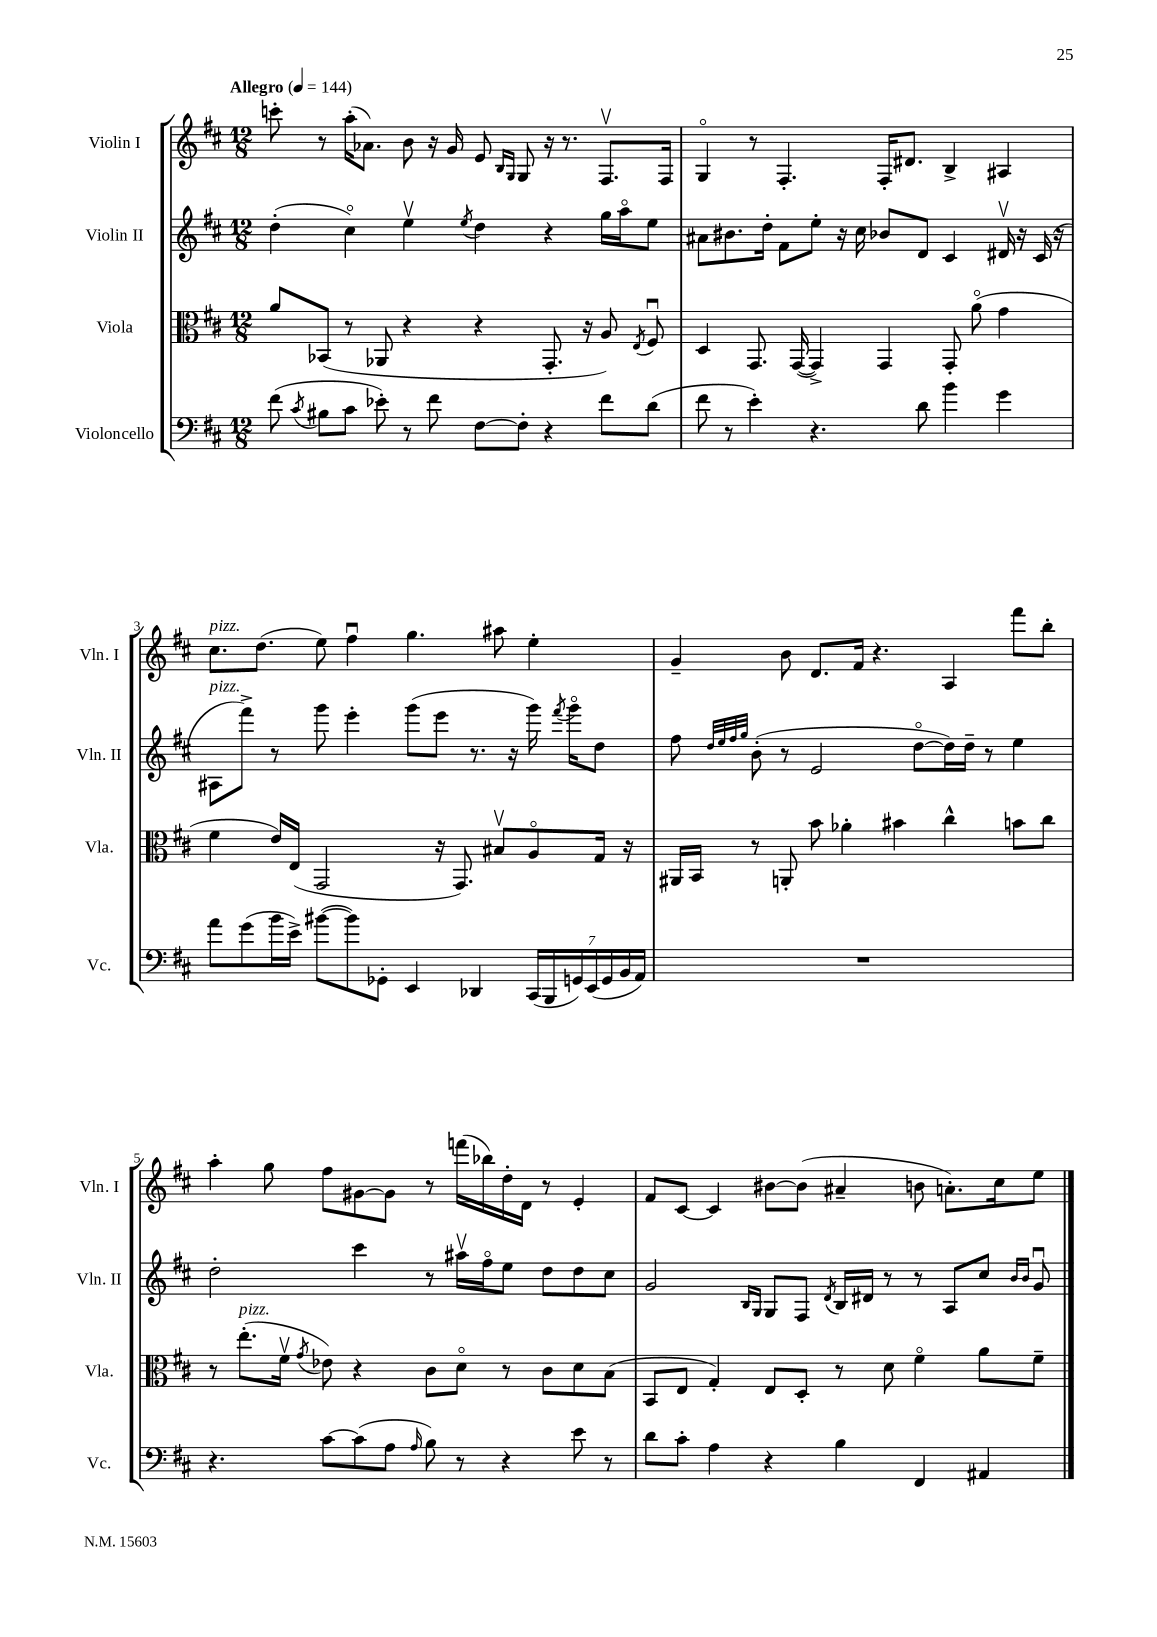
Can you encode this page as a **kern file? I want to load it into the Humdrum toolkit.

**kern	**kern	**kern	**kern
*staff4	*staff3	*staff2	*staff1
*clefF4	*clefC3	*clefG2	*clefG2
*k[f#c#]	*k[f#c#]	*k[f#c#]	*k[f#c#]
*M12/8	*M12/8	*M12/8	*M12/8
*MM144	*MM144	*MM144	*MM144
(8f#\	8a/L	(4dd'\	8ccc'\
8qc#/	.	.	.
8B#\L	(8BB-/J	.	8r
8c#\J	8r	4cc#o\)	(16aa'\LK
.	.	.	8.a-\J)
8e-'\)	8AA-/	.	.
8r	4r	4eev\	8b\
8f#\	.	.	16r
.	.	.	16g/
.	.	8qee/	.
[8F#\L	4r	4dd\	8e/
.	.	.	16qqB/LL
.	.	.	16qqG/JJ
8F#'\]J	.	.	8G/
4r	8.GG'/	4r	16r
.	.	.	8.r
.	16r	.	.
8f#\L	8A/)	16gg\LL	8.F#v/L
.	.	16aao\J	.
.	8qE/	.	.
(8d\J	8F#u/	8ee\J	.
.	.	.	16F#/Jk
=	=	=	=
8f#\	4D/	8a#\L	4Go/
8r	.	8.b#\	.
4e'\)	8.GG/	.	8r
.	.	16dd'\Jk	.
.	.	8f#\L	4.F#'/
.	([16GG/	.	.
4.r	4GG^/])	8ee'\J	.
.	.	16r	.
.	.	16cc#\	.
.	4GG/	8b-/L	16F#'/LK
.	.	.	8.d#/J
8d\	.	8d/J	.
4b\	8GG'/	4c#/	4B^/
.	(8ao\	.	.
4g\	4g\	16d#v/	4A#/
.	.	16r	.
.	.	(16c#/	.
.	.	16r	.
=	=	=	=
8a\L	4f#\	8A#\L	8.cc#\L
(8g\	.	8fff#^\J)	.
.	.	.	(8.dd\J
16b\L	16e/LL)	8r	.
16e^\JJ)	(16E/JJ	.	.
([8b#\L	2GG/	8ggg\	8ee\)
8b#\])	.	4eee'\	4ff#u\
8GG-'\J	.	.	.
4EE/	.	(8ggg\L	4.gg\
.	16r	8eee\J	.
.	8.GG/)	.	.
4DD-/	.	8.r	.
.	8B#v/L	.	8aa#\
.	.	16r	.
(28CC#/LL	8Ao/	16ggg\)	4ee'\
28BBB/	.	.	.
.	.	8qfff#/	.
.	.	16gggo\LK	.
28GG/)	.	.	.
(28EE/	.	.	.
.	16G/Jk	8dd\J	.
28GG/	.	.	.
28BB/	.	.	.
.	16r	.	.
28AA/JJ)	.	.	.
=	=	=	=
1.r	16AA#/LL	8ff#\	4g~/
.	16BB/JJ	.	.
.	.	32qqdd/LLL	.
.	.	32qqee/	.
.	.	32qqff#/	.
.	.	32qqgg/JJJ	.
.	8r	(8b'\	.
.	8AA'/	8r	8b\
.	8b\	2e/	8.d/L
.	4a-'\	.	.
.	.	.	16f#/Jk
.	.	.	4.r
.	4b#\	.	.
.	.	[8ddo\L	.
.	4cc#^^\	16dd\]L)	4A/
.	.	16dd~\JJ	.
.	.	8r	.
.	8b\L	4ee\	8fff#\L
.	8cc#\J	.	8bb'\J
=	=	=	=
4.r	8r	2dd'\	4aa'\
.	(8.ee'\L	.	.
.	.	.	8gg\
.	16f#v\Jk	.	.
.	8qg/	.	.
[8c#\L	8e-\)	.	8ff#\L
(8c#\]	4r	4ccc#\	[8g#\
8A\J	.	.	8g#\]J
16qqA/	.	.	.
8B\)	8c#\L	8r	8r
8r	8do\J	16aa#v\LL	(16fff\LL
.	.	16ff#o\J	16bb-\)
4r	8r	8ee\J	16dd'\
.	.	.	16d\JJ
.	8c#\L	8dd\L	8r
8e\	8d\	8dd\	4e'/
8r	(8B\J	8cc#\J	.
=	=	=	=
8d\L	8BB/L	2g/	8f#/L
8c#'\J	8E/J	.	[8c#/J
4A\	4G'/)	.	4c#/]
.	.	16qqB/LL	.
.	.	16qqG/JJ	.
4r	8E/L	8G/L	[8b#\L
.	8D'/J	8F#/J	(8b#\]J
.	.	8qd/	.
4B\	8r	16B/LL	4a#~/
.	.	16d#/JJ	.
.	8d\	8r	.
4FF#/	4f#o\	8r	8b\
.	.	8A/L	8.a'\L)
4AA#/	8a\L	8cc#/J	.
.	.	.	16cc#\k
.	.	16qqb/LL	.
.	.	16qqb/JJ	.
.	8f#~\J	8gu/	8ee\J
==	==	==	==
*-	*-	*-	*-
